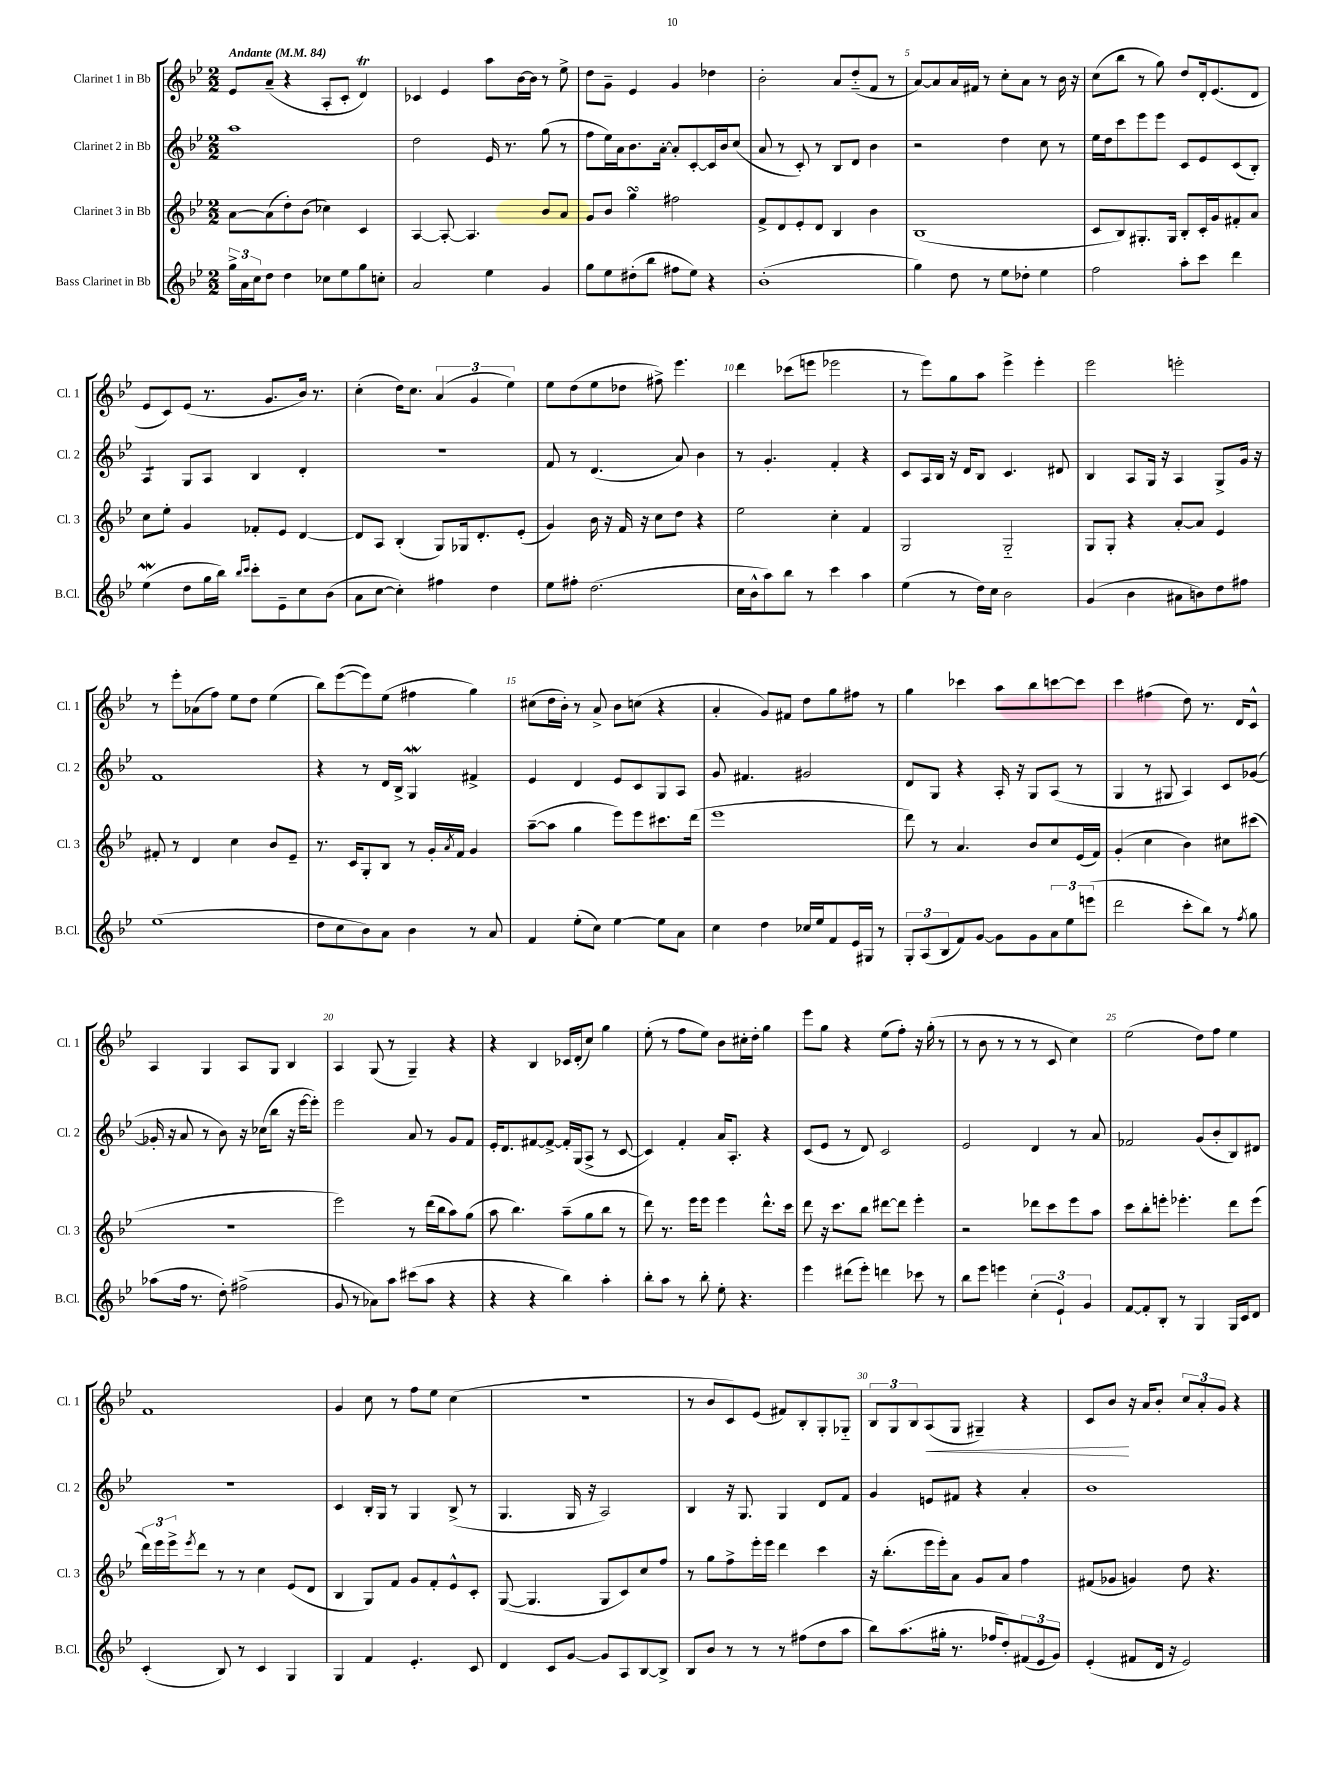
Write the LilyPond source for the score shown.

<<
\new StaffGroup <<
\new Staff = "s0" \with { instrumentName = "Clarinet 1 in Bb" shortInstrumentName = "Cl. 1" } {
    \clef treble \key bes \major \numericTimeSignature \time 2/2 \tempo "Andante" 4 = 84
    ees'8 a'8--( r4 a8-. c'8-. d'4\trill) |
    ces'4 ees'4 a''8 bes'16~ bes'16 r8 ees''8-> |
    d''8 g'8-- ees'4 g'4 des''4 |
    bes'2-. a'8 d''8-_( f'8 r8 |
    a'8~) a'8 a'16 fis'16 r8 c''8-. a'8 r8 bes'16 r16 |
    c''8( bes''8 r8 g''8) d''8 d'16-. ees'8.( d'8 |
    ees'8 c'8) ees'8( r8. g'8. bes'16) r8. |
    c''4-.( d''16) c''8. \tuplet 3/2 { a'4( g'4 ees''4) } |
    ees''8 d''8( ees''8 des''8 fis''8->) ees'''4. |
    d'''4 ces'''8( e'''8 ees'''2 |
    r8 ees'''8) g''8 a''8 ees'''4-> ees'''4-. |
    ees'''2 e'''2-. |
    r8 ees'''8-. aes'8( f''8) ees''8 d''8 ees''4( |
    bes''8) ees'''8~( ees'''8) ees''8( fis''4 g''4) |
    cis''8( d''16 bes'16-.) r8 a'8-> bes'8 c''8( r4 |
    a'4-. g'8) fis'8 d''8 g''8 fis''8 r8 |
    g''4 ces'''4 a''8 bes''8 c'''8~ c'''8 |
    c'''4 fis''4( d''8) r8. d'16 c'8-^ |
    a4 g4 a8 g8 bes4 |
    a4 g8( r8 g4--) r4 |
    r4 bes4 ces'16 d'16-.( c''8) g''4 |
    ees''8-.( r8 f''8 ees''8) bes'8 cis''16-. d''16-. g''4 |
    ees'''8 g''8 r4 ees''8( f''8-.) r16 g''16-.( r8 |
    r8 bes'8 r8 r8 r8 c'8 c''4) |
    ees''2( d''8) f''8 ees''4 |
    f'1 |
    g'4 c''8 r8 f''8 ees''8 c''4( |
    r1 |
    r8 bes'8 c'8) ees'8( fis'8) bes8-. g8-. ges8-_ |
    \tuplet 3/2 { bes8 g8 bes8 } a8\<( g8 gis4--) r4 |
    c'8 bes'8\! r16 a'16 bes'8-. \tuplet 3/2 { c''8 a'8-. g'8 } r4 \bar "|." |
}
\new Staff = "s1" \with { instrumentName = "Clarinet 2 in Bb" shortInstrumentName = "Cl. 2" } {
    \clef treble \key bes \major \numericTimeSignature \time 2/2
    a''1 |
    d''2 ees'16 r8. g''8( r8 |
    f''8 ees''16) a'16 bes'8. a'16~-. a'8-. c'8~-. c'16 bes'16 c''8( |
    a'8 r8 c'8-.) r8 bes8 d'8 bes'4 |
    r2 d''4 c''8 r8 |
    ees''16 d''16 c'''8 ees'''8 ees'''8 c'8 ees'8 c'8( bes8-.) |
    a4:8 g8 a8 bes4 d'4-. |
    R1 |
    f'8 r8 d'4.( a'8) bes'4 |
    r8 g'4.-. f'4-. r4 |
    c'8 a16 bes16 r16 d'16 bes8 c'4. dis'8 |
    bes4 a8 g16 r16 a4 g8-> g'16 r16 |
    f'1 |
    r4 r8 d'16 bes16-> g4\mordent fis'4-> |
    ees'4 d'4 ees'8 c'8 g8 a8 |
    g'8 fis'4. gis'2 |
    d'8 g8 r4 a16-. r16 g8 a8( r8 |
    g4 r8 gis8 a4) c'8 ges'8~( |
    ges'16-. r16 a'8 r8 bes'8) r16 ces''16( bes''8 r16 ees'''16~ ees'''8-.) |
    ees'''2 a'8 r8 g'8 f'8 |
    ees'16-. d'8. fis'8~ fis'8~-> fis'16-. g16( a8-> r8 c'8~ |
    c'4) f'4-. a'16 a8.-. r4 |
    c'8( ees'8 r8 d'8) c'2 |
    ees'2 d'4 r8 a'8 |
    fes'2 g'8( bes'8-. bes8) dis'8 |
    R1 |
    c'4 bes16-. g16 r8 g4 bes8->( r8 |
    g4. g16 r16 a2) |
    bes4 r16 g8. g4 d'8 f'8 |
    g'4 e'8 fis'8 r4 a'4-. |
    bes'1 \bar "|." |
}
\new Staff = "s2" \with { instrumentName = "Clarinet 3 in Bb" shortInstrumentName = "Cl. 3" } {
    \clef treble \key bes \major \numericTimeSignature \time 2/2
    a'8~ a'8( d''8-.) bes'8( ces''4) c'4 |
    a4~ a8~-. a4. bes'8 a'8 |
    g'8 bes'8 g''4\turn fis''2 |
    f'8-> d'8 ees'8-. d'8 bes4 bes'4 |
    bes1( |
    c'8 bes8) gis8.-. gis16 bes8-. c'16-. g'16 fis'8-. a'8 |
    c''8 ees''8-. g'4 fes'8-. ees'8 d'4~ |
    d'8 a8 bes4-.( g8) ges16 d'8.-. ees'8-.( |
    g'4) bes'16 r16 f'16 r16 c''8 d''8 r4 |
    ees''2 c''4-. f'4 |
    g2 g2-_ |
    g8 g8-. r4 a'8~-. a'8 ees'4 |
    fis'8-. r8 d'4 c''4 bes'8 ees'8-- |
    r8. c'16 g8-. bes8 r8 g'16-. \acciaccatura { a'8 } f'16 g'4 |
    a''8~--( a''8 g''4 ees'''8) ees'''8 cis'''8. d'''16( |
    ees'''1 |
    d'''8) r8 a'4. bes'8 c''8 ees'16( f'16) |
    g'4-.( c''4 bes'4) cis''8 cis'''8( |
    R1 |
    ees'''2) r8 d'''16( bes''16 a''8) g''8( |
    a''8 bes''4.) a''8--( g''8 bes''8 r8 |
    d'''8) r8. ees'''16 ees'''8 ees'''4 d'''8.-^ c'''16 |
    d'''8 r16 c'''8. bes''8 dis'''8~ dis'''8 ees'''4-. |
    r2 des'''8 c'''8 ees'''8 a''8 |
    c'''8 bes''8-. e'''8-. ees'''4.-. d'''8 ees'''8( |
    \tuplet 3/2 { d'''16) ees'''16 ees'''16-> } \acciaccatura { ees'''8 } d'''8 r8 r8 c''4 ees'8( d'8 |
    bes4 g8) f'8 g'8 f'8-. ees'8-^ c'8-. |
    g8~( g4. g8 c'8) c''8 f''8 |
    r8 g''8 f''8-> ees'''16-. ees'''16 d'''4 c'''4 |
    r16 bes''8.-.( ees'''16 ees'''16-.) a'8 g'8 a'8 f''4 |
    fis'8( ges'8 g'4) d''8 r4. \bar "|." |
}
\new Staff = "s3" \with { instrumentName = "Bass Clarinet in Bb" shortInstrumentName = "B.Cl." } {
    \clef treble \key bes \major \numericTimeSignature \time 2/2
    \tuplet 3/2 { g''16-> a'16 c''16 } d''8 d''4 ces''8 ees''8 g''8 c''8-. |
    a'2 ees''4 g'4 |
    g''8 ees''8 dis''8-.( bes''8 fis''8 ees''8) r4 |
    bes'1-.( |
    g''4) d''8 r8 ees''8 des''8-. ees''4 |
    f''2 a''8-. c'''8 d'''4 |
    ees''4\mordent( d''8 g''16 bes''16) \grace { bes''16 c'''16 } c'''8-. ees'8-- c''8 bes'8( |
    a'8 c''8~ c''4-.) fis''4 d''4 |
    ees''8 fis''8-. d''2.( |
    c''16 bes'16-^ a''8) bes''8 r8 c'''4 a''4 |
    ees''4( r8 d''16) c''16 bes'2 |
    g'4( bes'4 ais'8 b'8) d''8 fis''8 |
    ees''1( |
    d''8 c''8 bes'8) a'8 bes'4 r8 a'8 |
    f'4 ees''8-.( c''8) ees''4~ ees''8 a'8 |
    c''4 d''4 ces''16 ees''16 f'8 ees'16 gis16 r8 |
    \tuplet 3/2 { g8-. a8( bes8 } f'8) g'8~ g'8 g'8 \tuplet 3/2 { a'8 ees''8 e'''8( } |
    d'''2 c'''8-. bes''8) r8 \acciaccatura { f''8 } g''8 |
    aes''8( f''16 r8. d''8-.) fis''2->( |
    g'8 r8 aes'8) a''8 cis'''8( a''8 r4 |
    r4 r4 bes''4) a''4-. |
    bes''8-. a''8 r8 bes''8-. ees''8-. r4. |
    ees'''4 dis'''8( ees'''8-.) d'''4 ces'''8 r8 |
    bes''8 ees'''8 e'''4 \tuplet 3/2 { c''4-.( ees'4-!) g'4 } |
    f'8~ f'8-. bes8-. r8 g4 g16 c'16 d'8 |
    c'4-.( bes8) r8 c'4 g4 |
    g4 f'4 ees'4.-. c'8 |
    d'4 c'8 g'8~ g'8 a8 bes8~ bes8-> |
    bes8 bes'8 r8 r8 r8 fis''8( d''8 a''8 |
    bes''8) a''8.( gis''16-. r8. fes''16 d''8-.) \tuplet 3/2 { fis'8( ees'8 g'8) } |
    ees'4-.( fis'8 d'16 r16 ees'2) \bar "|." |
}
>>
>>
\layout { \context { \Score \override BarNumber.break-visibility = ##(#f #t #t) barNumberVisibility = #(every-nth-bar-number-visible 5) } }
